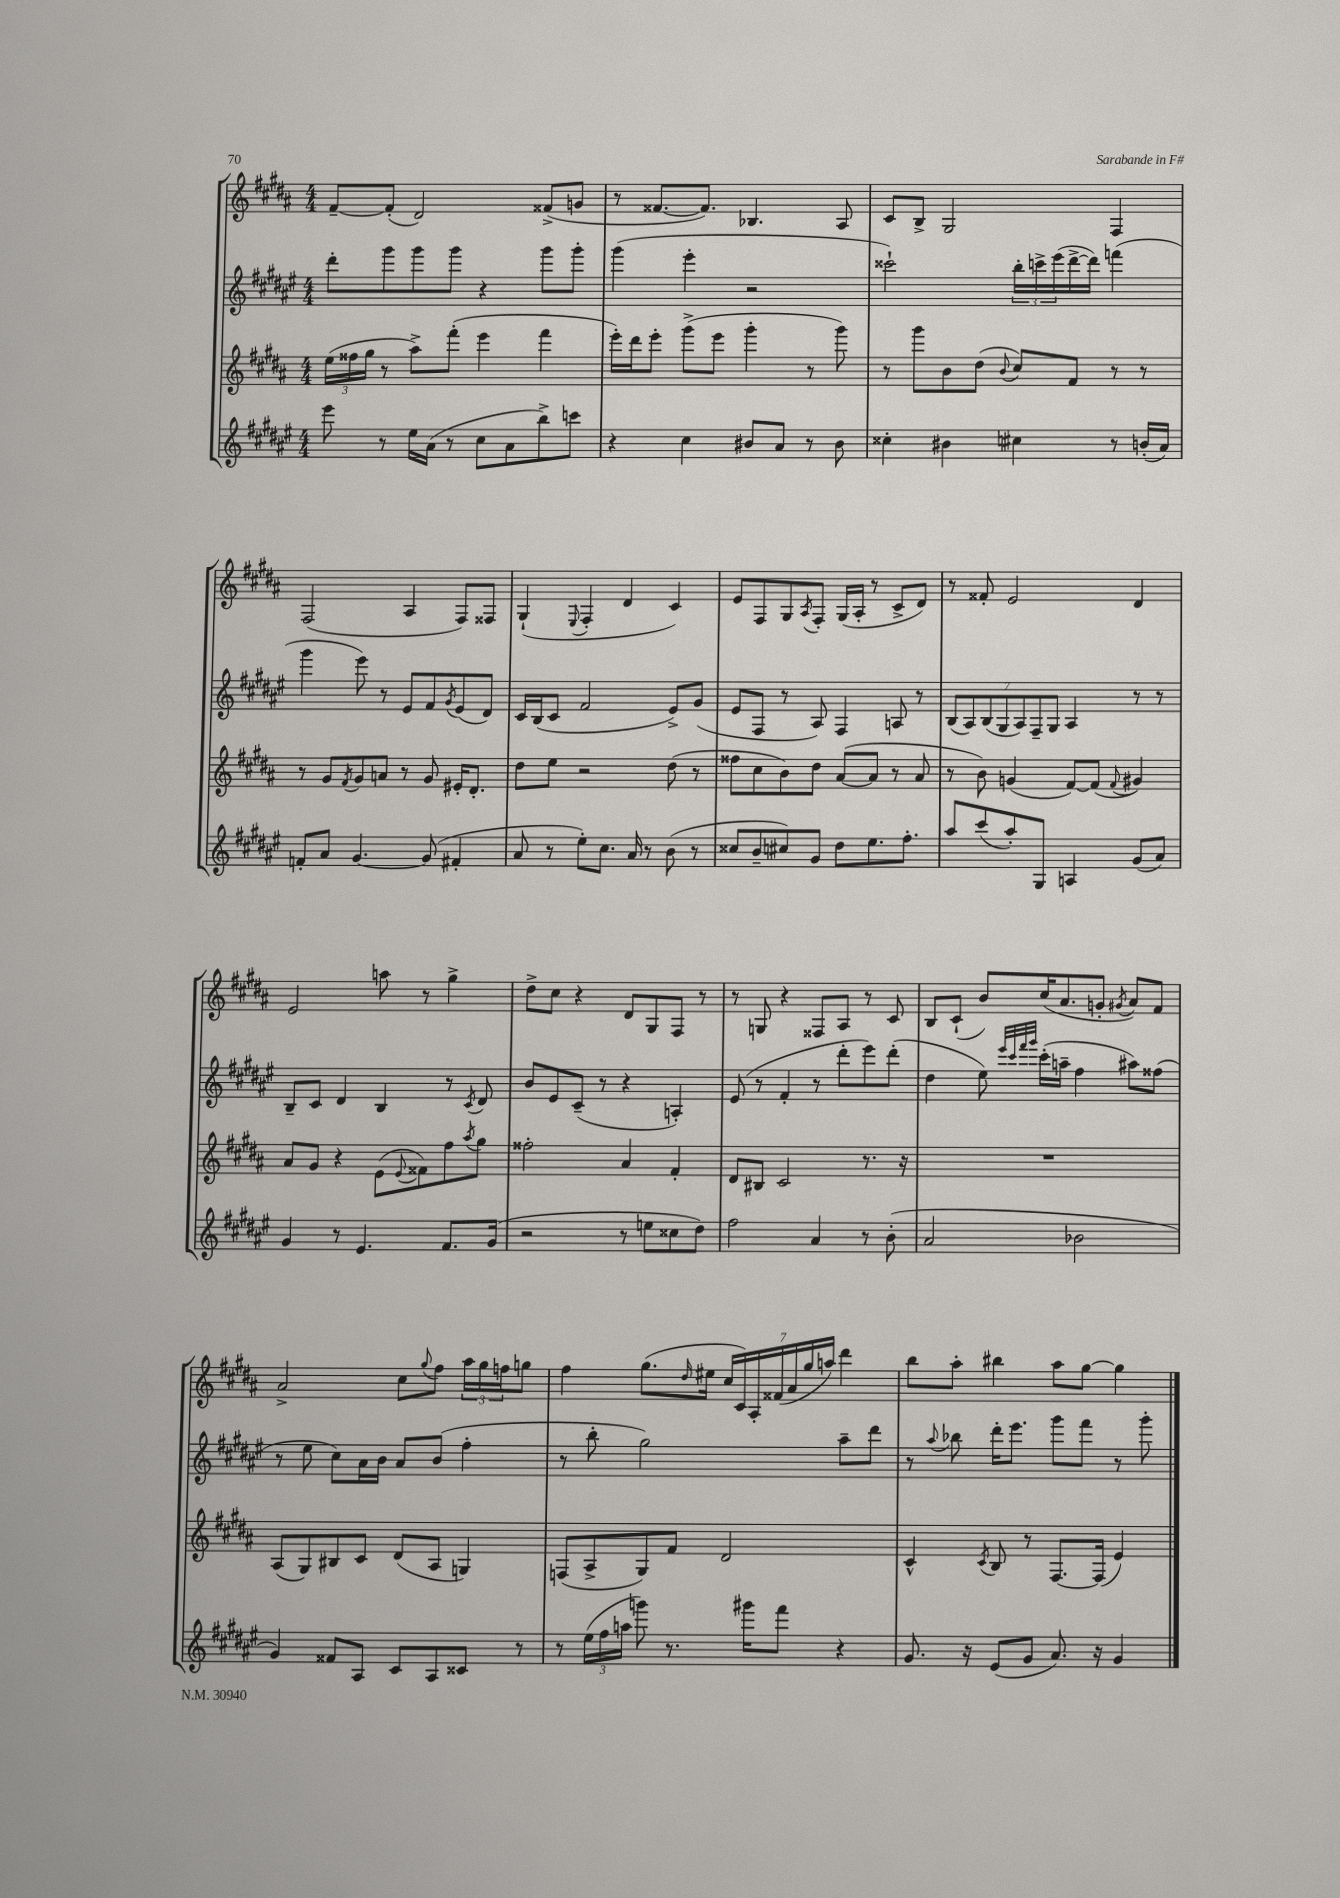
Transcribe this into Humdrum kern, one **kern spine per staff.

**kern	**kern	**kern	**kern
*part4	*part3	*part2	*part1
*staff4	*staff3	*staff2	*staff1
*clefG2	*clefG2	*clefG2	*clefG2
*k[f#c#g#d#a#e#]	*k[f#c#g#d#a#]	*k[f#c#g#d#a#e#]	*k[f#c#g#d#a#]
*M4/4	*M4/4	*M4/4	*M4/4
=67	=67	=67	=67
8eee#\	(24ee\LL	8ddd#'\L	[8f#~/L
.	24ff##X\	.	.
.	24gg#\JJ	.	.
8r	8r	8ggg#\	(8f#'/J]
16ee#\LL	8aa#^\L)	8ggg#\	2d#/)
(16a#\JJ	.	.	.
8r	(8fff#'\J	8ggg#\J	.
8cc#\L	4eee\	4r	.
8a#\	.	.	.
8bb^\)	4fff#\	8ggg#\L	(8f##X^/L
8cccn\J	.	8ggg#'\J	8gn/J
=68	=68	=68	=68
4r	16eee'\LL)	(4ggg#\	8r
.	16ddd#\J	.	.
.	8eee'\J	.	[8.f##X/L
4cc#\	(8ggg#^\L	4eee#'\	.
.	.	.	8.f##/J])
.	8eee\J	.	.
8b#X/L	4ggg#'\	2r	4.B-X/
8a#/J	.	.	.
8r	8r	.	.
8b#\	8ggg#\)	.	8A#/
=69	=69	=69	=69
4cc##X'\	8r	2ccc##X`\)	8c#/L
.	8ggg#\L	.	8B^/J
4b#X\	8b\	.	2G#/
.	(8dd#\J	.	.
.	8qqb/	.	.
4cc#X\	8cc#/L)	24bb'\LL	.
.	.	24cccn^\	.
.	.	(24eee#\	.
.	8f#/J	[16ddd#^\	.
.	.	16ddd#\JJ])	.
8r	8r	(4fffn\	4F#/
(16bn'/LL	8r	.	.
16a#/JJ)	.	.	.
!!LO:LB:g=z
=70	=70	=70	=70
8fn'/L	8r	4ggg#\	(2F#/
8a#/J	8g#/L	.	.
.	8qf#/	.	.
[4.g#/	8g#/	8eee#\)	.
.	8an/J	8r	.
.	8r	8e#/L	4A#/
(8g#/]	8g#/	8f#/	.
.	.	8qg#/	.
4f#X'/	16e#X'/KL	(8e#/	8F#/L)
.	8.d#'/J	.	.
.	.	8d#/J)	8F##X/J
=71	=71	=71	=71
8a#/	8dd#\L	16c#/LL	(4G#`/
.	.	(16B/J	.
8r	8ee\J	8c#/J	.
.	.	.	8qqE/
8ee#'\L)	2r	2f#/	4F#'/
8.cc#\J	.	.	.
.	.	.	4d#/
16a#/	.	.	.
8r	.	.	.
(8b\	(8dd#\	8e#^/L)	4c#/)
8r	8r	(8g#/J	.
=72	=72	=72	=72
8cc##X/L	8ff##X\L	8e#/L	8e/L
8b~/	8cc#\	8F#/J	8F#/
8cc#X/)	8b\)	8r	8G#/
.	.	.	8qA#/
8g#/J	8dd#\J	8A#/)	8F#'/J
8dd#\L	([8a#/L	4F#/	(16G#/LL
.	.	.	16A#'/JJ
8.ee#\	8a#/J]	.	8r
.	8r	8An/	8c#^/L
8.ff#'\J	.	.	.
.	8a#/	8r	8d#/J)
=73	=73	=73	=73
8aa#/L	8r	(14B/L	8r
.	.	14A#/)	.
(8ccc#/	8b\)	.	8f##X'/
.	.	(14B/	.
.	.	14G#/	.
8aa#'/)	(4gn/	.	2e/
.	.	14A#/)	.
.	.	14F#~/	.
8G#/J	.	.	.
.	.	14G#/J	.
4An/	[8f#/L)	4A#/	.
.	(8f#/J]	.	.
.	8qqf#/	.	.
(8g#/L	4g#X/)	8r	4d#/
8a#/J)	.	8r	.
!!LO:LB:g=z
=74	=74	=74	=74
4g#/	8a#/L	8B~/L	2e/
.	8g#/J	8c#/J	.
8r	4r	4d#/	.
4.e#/	.	.	.
.	(8e\L	4B/	8aan\
.	8qqe/	.	.
.	8f##X\)	.	8r
8.f#/L	8ff#\	8r	4gg#^\
.	8qaa#/	8qc#/	.
.	8gg#\J	8d#/	.
(16g#/Jk	.	.	.
=75	=75	=75	=75
2r	2ff##X'\	8b/L	8dd#^\L
.	.	8e#/	8cc#\J
.	.	(8c#~/J	4r
.	.	8r	.
8r	4a#/	4r	8d#/L
8een\L	.	.	8G#/
8cc##X\	4f#'/	4An'/)	8F#/J
8dd#\J)	.	.	8r
=76	=76	=76	=76
2ff#\	8d#/L	(8e#/	8r
.	8B#X/J	8r	8Gn/
.	2c#/	4f#'/	4r
4a#/	.	8r	8F##X/L
.	.	8ddd#'\L	8A#/J
8r	8.r	8eee#\)	8r
(8b'\	.	(8ddd#'\J	8c#/
.	16r	.	.
=77	=77	=77	=77
2a#/	1r	4dd#\	8B/L
.	.	.	(8c#`/J
.	.	8ee#\)	8b/L)
.	.	32qqeee#/LLL	.
.	.	32qqccc#/	.
.	.	32qqfff#/	.
.	.	32qqggg#/JJJ	.
.	.	(16ccc#'\LL	(16cc#/K
.	.	16aan~\JJ	8.a#/
2b-X\	.	4ff#\	.
.	.	.	8gn'/J
.	.	.	8qg#X/
.	.	8aa#X\L)	8a#/L)
.	.	(8ff##X\J	8f#/J
!!LO:LB:g=z
=78	=78	=78	=78
4g#/)	(8A#/L	8r	2a#^/
.	8G#/)	8ee#\	.
8f##X/L	8B#X/	8cc#\L)	.
8A#/J	8c#/J	16a#\L	.
.	.	16b\JJ	.
8c#/L	(8d#/L	8a#/L	8cc#\L
.	.	.	8qqgg#/
8A#/	8A#/J	(8b/J	8ff#\J
8c##X/J	4Gn/)	4ff#'\	24aa#\LL
.	.	.	24gg#\
.	.	.	24ffn\J
8r	.	.	8ggn\J
=79	=79	=79	=79
8r	(8Fn/L	8r	4ff#\
(24ee#\LL	8A#^/	8bb'\	.
24ff#\	.	.	.
24aan\JJ	.	.	.
8gggn\)	8G#/)	2gg#\)	(8.gg#\L
8.r	8f#/J	.	.
.	.	.	16qqdd#/
.	.	.	16ee#X\Jk
.	2d#/	.	28cc#/LL
.	.	.	28c#/)
16ggg#X\KL	.	.	.
.	.	.	28A#'/
.	.	.	(28f##X/
8fff#\J	.	.	.
.	.	.	28a#/
.	.	.	28gg#/
.	.	.	28aan/JJ)
4r	.	8aa#~\L	4ddd#\
.	.	8ddd#\J	.
=80	=80	=80	=80
8.g#/	4c#^^/	8r	8bb\L
.	.	8qqaa#/	.
.	.	8bb-X\	8aa#'\J
16r	.	.	.
.	8qc#/	.	.
(8e#/L	8B/	16ddd#'\KL	4bb#X\
.	.	8.eee#\J	.
8g#/J	8r	.	.
8.a#/)	[8.F#/L	8ggg#\L	8aa#\L
.	.	8fff#\J	[8gg#\J
16r	(16F#/Jk]	.	.
4g#/	4e/)	8r	4gg#\]
.	.	8ggg#'\	.
==	==	==	==
*-	*-	*-	*-
